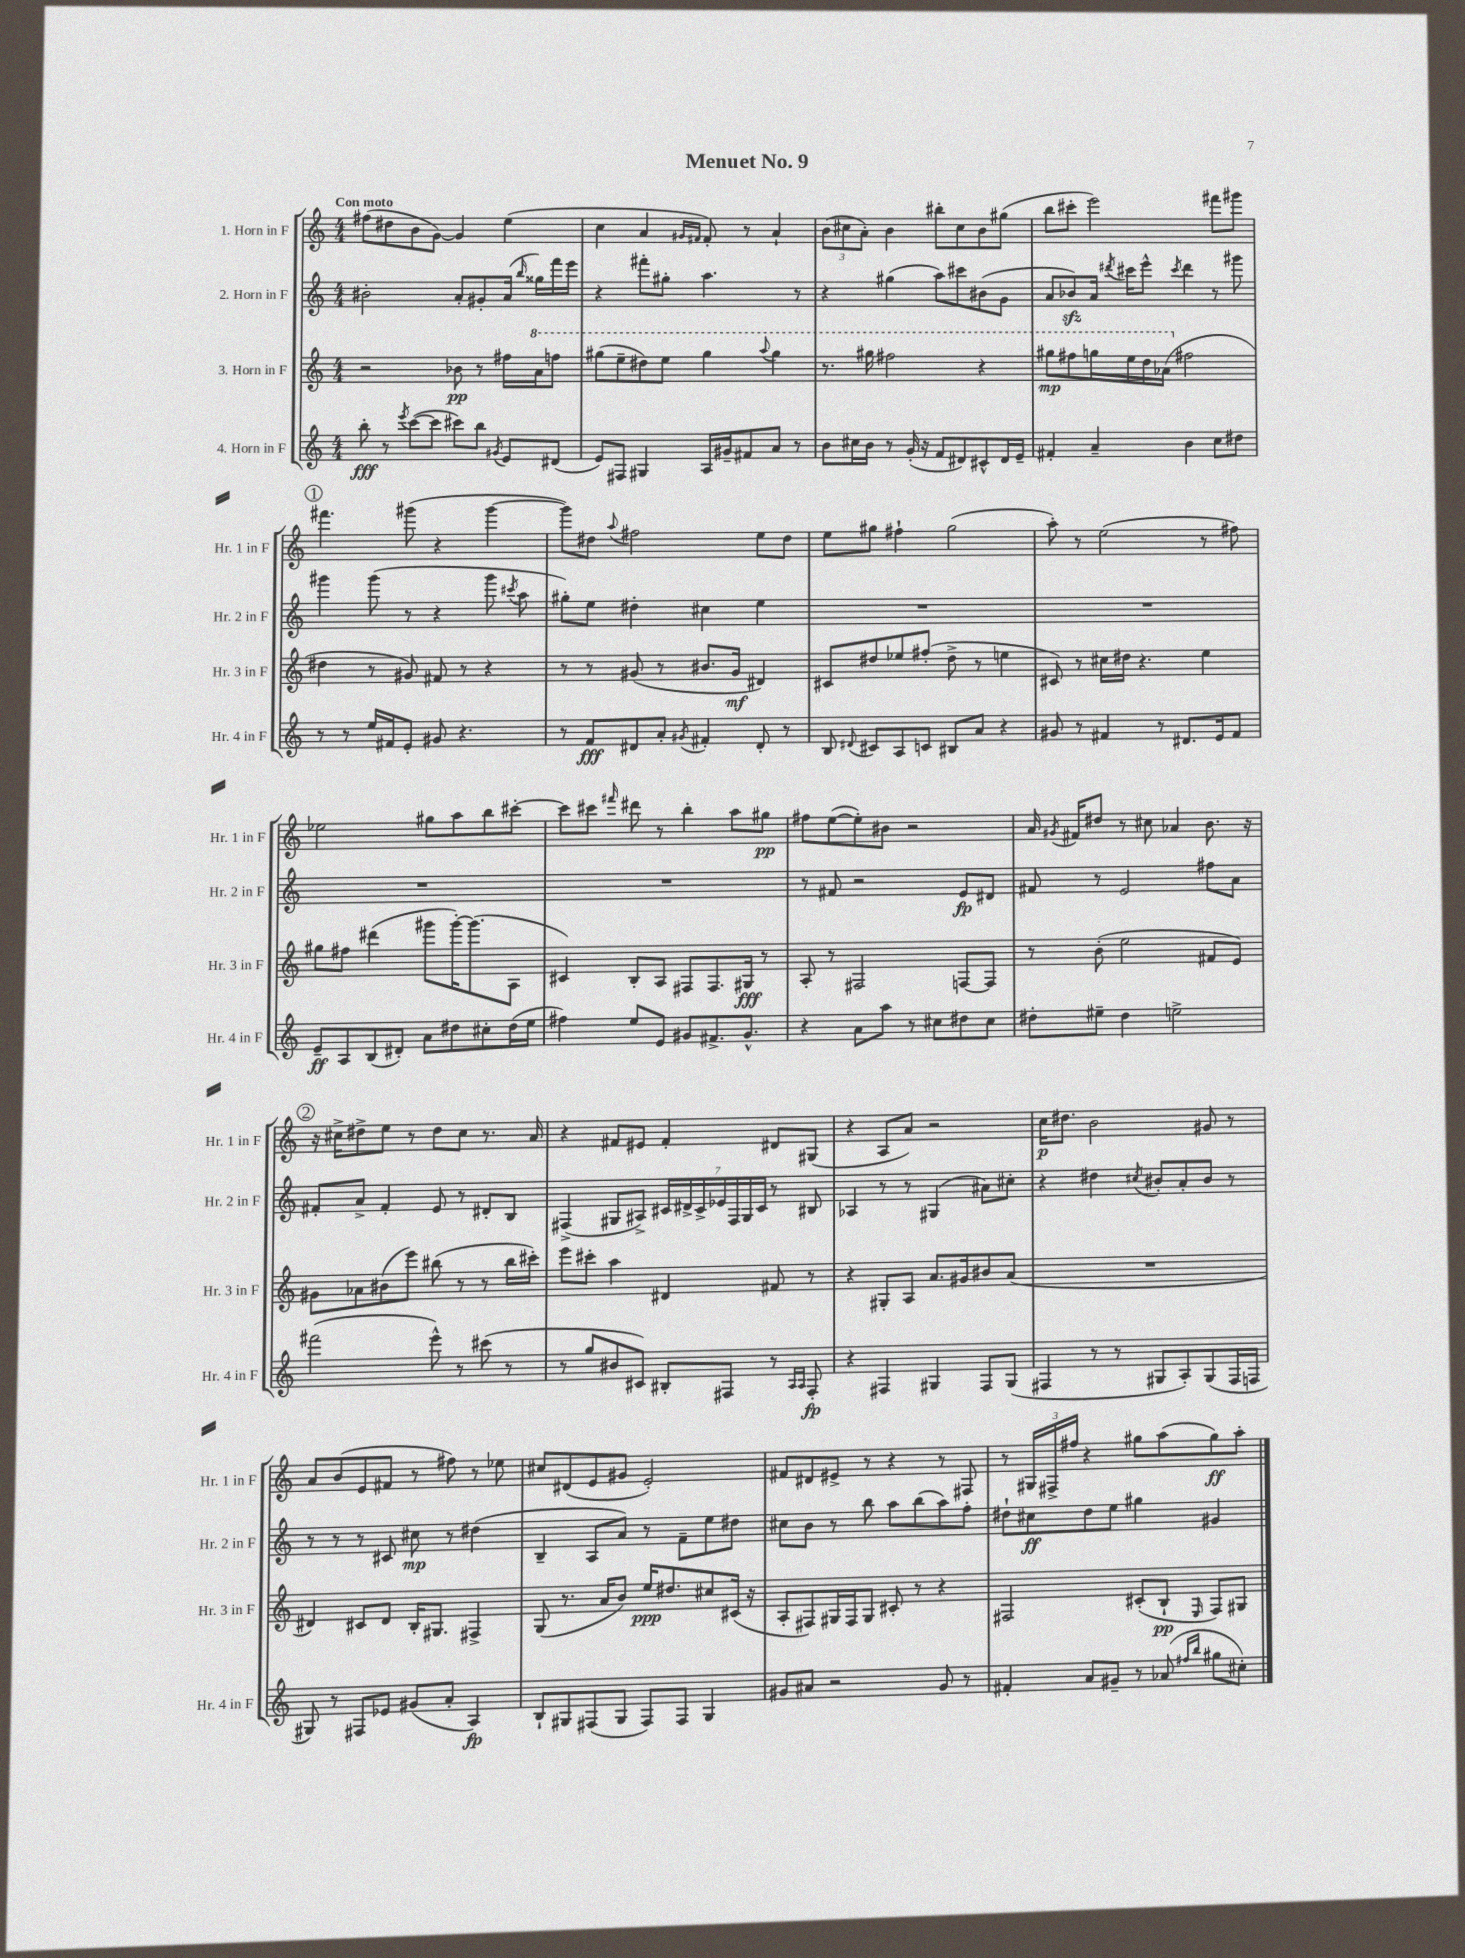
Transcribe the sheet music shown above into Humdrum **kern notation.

**kern	**dynam	**kern	**dynam	**kern	**dynam	**kern	**dynam
*part4	*part4	*part3	*part3	*part2	*part2	*part1	*part1
*staff4	*staff4	*staff3	*staff3	*staff2	*staff2	*staff1	*staff1
*I"4. Horn in F	*	*I"3. Horn in F	*	*I"2. Horn in F	*	*I"1. Horn in F	*
*I'Hr. 4 in F	*	*I'Hr. 3 in F	*	*I'Hr. 2 in F	*	*I'Hr. 1 in F	*
*clefG2	*	*clefG2	*	*clefG2	*	*clefG2	*
*k[]	*	*k[]	*	*k[]	*	*k[]	*
*M4/4	*	*M4/4	*	*M4/4	*	*M4/4	*
=1	=1	=1	=1	=1	=1	=1	=1
!	!	!	!	!	!	!LO:TX:a:B:t=Con moto	!
8bb'\	fff	2r	.	2b#X'\	.	(8ff#X\L	.
8r	.	.	.	.	.	8dd#X\	.
8qeee/	.	.	.	.	.	.	.
([8ccc\L	.	.	.	.	.	8b\	.
8ccc\J]	.	.	.	.	.	[8g\J)	.
8ccc#X\L)	.	8b-X\	pp	8a'/L	.	4g/]	.
8bb\J	.	8r	.	8g#X'/	.	.	.
8qg#X/	.	.	.	.	.	.	.
8e/L	.	16ff#X\LL	.	(16a/Jk	.	(4ee\	.
.	.	.	.	16qqbb/	.	.	.
*	*	*8va	*	*	*	*	*
.	.	16aa\J	.	16gg##X\LL)	.	.	.
(8d#X/J	.	8fffn\J	.	16fff\	.	.	.
.	.	.	.	16eee\JJ	.	.	.
=2	=2	=2	=2	=2	=2	=2	=2
8e/L)	.	(8ggg#X\L	.	4r	.	4cc\	.
8F#X/J	.	8eee~\	.	.	.	.	.
4G#X/	.	8ddd#X\)	.	8fff#X'\L	.	4a/	.
.	.	8eee\J	.	8gg#X'\J	.	.	.
.	.	.	.	.	.	16qqg#X/LL	.
.	.	.	.	.	.	16qqf#X/JJ	.
16A/LL	.	4ggg#\	.	4.aa\	.	8f#'/)	.
16g#X~/J	.	.	.	.	.	.	.
8f#X/	.	.	.	.	.	8r	.
.	.	8qqaaa/	.	.	.	.	.
8a/J	.	4ggg#\	.	.	.	4a`/	.
8r	.	.	.	8r	.	.	.
=3	=3	=3	=3	=3	=3	=3	=3
8b\L	.	8.r	.	4r	.	(12b\L	.
.	.	.	.	.	.	12cc#X\	.
16cc#X\L	.	.	.	.	.	.	.
.	.	.	.	.	.	12a'\J)	.
16b\JJ	.	16ggg#X\	.	.	.	.	.
8r	.	2fff#X\	.	(4gg#X\	.	4b\	.
(16g'/	.	.	.	.	.	.	.
16r	.	.	.	.	.	.	.
8f/L	.	.	.	8aa\L)	.	8bb#X'\L	.
8d#X/)	.	.	.	8ccc#X\	.	8cc#\	.
8c#X^^/	.	4r	.	(8b#X\	.	8b\	.
16d#/L	.	.	.	8g\J	.	(8gg#X\J	.
16e~/JJ	.	.	.	.	.	.	.
=4	=4	=4	=4	=4	=4	=4	=4
4f#X'/	.	8ggg#X\L	mp	8a/L	.	8bb\L	.
.	.	8fff#X\	.	8b-Xzz/)	.	8ccc#X'\J	.
4a~/	.	16gggn\L	.	16a/Jk	.	2eee\)	.
.	.	.	.	8qddd#X/	.	.	.
.	.	16eee\	.	16ccc#X\KL	.	.	.
.	.	16ddd\	.	8eee^^\J	.	.	.
.	.	(16aa-X\JJ	.	.	.	.	.
.	.	.	.	8qccc#/	.	.	.
*	*	*X8va	*	*	*	*	*
4b\	.	2ff#X\	.	4ddd#\	.	.	.
8cc\L	.	.	.	8r	.	8fff#X\L	.
8dd#X\J	.	.	.	8ggg#X\	.	8ggg#X\J	.
!!LO:LB:g=z
!!LO:REH:place=s1:t=1
=5	=5	=5	=5	=5	=5	=5	=5
8r	.	4dd#X\	.	4ggg#X\	.	4.fff#X\	.
8r	.	.	.	.	.	.	.
16ee/LL	.	8r	.	(8ggg#\	.	.	.
16f#X/J	.	.	.	.	.	.	.
8e'/J	.	8g#X/)	.	8r	.	(8ggg#X\	.
8g#X/	.	8f#X/	.	4r	.	4r	.
4.r	.	8r	.	.	.	.	.
.	.	4r	.	8ggg#\	.	[4ggg#\	.
.	.	.	.	8qccc#X/	.	.	.
.	.	.	.	8aa\	.	.	.
=6	=6	=6	=6	=6	=6	=6	=6
8r	.	8r	.	8gg#X'\L)	.	8ggg#\L])	.
8f/L	fff	8r	.	8ee\J	.	8dd#X\J	.
.	.	.	.	.	.	8qqaa/	.
8d#X/	.	(8g#X/	.	4dd#X'\	.	2ff#X\	.
8a'/J	.	8r	.	.	.	.	.
8qg#X/	.	.	.	.	.	.	.
4f#X'/	.	8.b#X/L	.	4cc#X\	.	.	.
.	.	16g#/Jk	mf	.	.	.	.
8d#'/	.	4d#X/)	.	4ee\	.	8ee\L	.
8r	.	.	.	.	.	8dd#\J	.
=7	=7	=7	=7	=7	=7	=7	=7
8B/	.	8c#X/L	.	1r	.	8ee\L	.
8qqd#X/	.	.	.	.	.	.	.
8c#X/L	.	8dd#X/	.	.	.	8gg#X\J	.
8A/	.	8ee-X/	.	.	.	4ff#X`\	.
8cn/J	.	(8ff#X'/J	.	.	.	.	.
8B#X/L	.	8dd#^\	.	.	.	(2gg#\	.
8a/J	.	8r	.	.	.	.	.
4r	.	4een\	.	.	.	.	.
=8	=8	=8	=8	=8	=8	=8	=8
8g#X/	.	8c#X/)	.	1r	.	8aa'\)	.
8r	.	8r	.	.	.	8r	.
4f#X/	.	16cc#X\LL	.	.	.	(2ee\	.
.	.	16dd#X\JJ	.	.	.	.	.
.	.	4.r	.	.	.	.	.
8r	.	.	.	.	.	.	.
8.d#X/L	.	.	.	.	.	.	.
.	.	4ee\	.	.	.	8r	.
16e/k	.	.	.	.	.	.	.
8f#/J	.	.	.	.	.	8ff#X\)	.
!!LO:LB:g=z
=9	=9	=9	=9	=9	=9	=9	=9
8e~/L	ff	8gg#X\L	.	1r	.	2ee-X\	.
8A/	.	8ff#X\J	.	.	.	.	.
(8B/	.	(4ddd#X\	.	.	.	.	.
8d#X'/J)	.	.	.	.	.	.	.
8a\L	.	8ggg#X\L	.	.	.	8gg#X\L	.
8dd#X\	.	[16ggg#'\K)	.	.	.	8aa\	.
.	.	(8.ggg#\]	.	.	.	.	.
8cc#X'\	.	.	.	.	.	8bb\	.
(16dd#\L	.	8A\J	.	.	.	[8ccc#X'\J	.
16ee\JJ	.	.	.	.	.	.	.
=10	=10	=10	=10	=10	=10	=10	=10
4ff#X\)	.	4c#X/)	.	1r	.	8ccc#\L]	.
.	.	.	.	.	.	8ccc#X\J	.
.	.	.	.	.	.	16qqfff#X/	.
8ee/L	.	8B'/L	.	.	.	8ddd#X\	.
8e/J	.	8A/J	.	.	.	8r	.
8g#X/L	.	8F#X/L	.	.	.	4bb'\	.
8.f#X^/	.	8.F#/	.	.	.	.	.
.	.	.	.	.	.	8aa\L	.
8.g#^^/J	.	16G#X/Jk	fff	.	.	.	.
.	.	8r	.	.	.	8gg#X\J	pp
=11	=11	=11	=11	=11	=11	=11	=11
4r	.	8A'/	.	8r	.	8ff#X\L	.
.	.	8r	.	8f#X/	.	([8ee\	.
8a\L	.	2F#X/	.	2r	.	8ee'\])	.
8aa\J	.	.	.	.	.	8b#X\J	.
8r	.	.	.	.	.	2r	.
8cc#X\L	.	.	.	.	.	.	.
8dd#X\	.	[8Fn/L	.	8e/L	fp	.	.
8cc#\J	.	8F/J]	.	8d#X/J	.	.	.
=12	=12	=12	=12	=12	=12	=12	=12
8dd#X'\L	.	8r	.	8f#X/	.	16a/	.
.	.	.	.	.	.	8qg#X/	.
.	.	.	.	.	.	16f#X/KL	.
8ee#X~\J	.	(8b'\	.	8r	.	8dd#X/J	.
4dd#\	.	2ee\	.	2e/	.	8r	.
.	.	.	.	.	.	8cc#X\	.
2een^\	.	.	.	.	.	4a-X/	.
.	.	8f#X/L	.	8ff#X\L	.	8.b\	.
.	.	8e/J)	.	8a\J	.	.	.
.	.	.	.	.	.	16r	.
!!LO:LB:g=z
!!LO:REH:place=s1:t=2
=13	=13	=13	=13	=13	=13	=13	=13
(2fff#X\	.	8g#X\L	.	8f#X'/L	.	16r	.
.	.	.	.	.	.	16cc#X^\KL	.
.	.	8a-X\	.	8a^/J	.	8dd#X^\	.
.	.	(8b#X\	.	4f#'/	.	8ee\J	.
.	.	8eee\J)	.	.	.	8r	.
8eee^^\)	.	(8bb#X\	.	8e/	.	8dd#\L	.
8r	.	8r	.	8r	.	8cc#\J	.
(8ccc#X\	.	8r	.	8d#X'/L	.	8.r	.
8r	.	16bb#\LL	.	8B/J	.	.	.
.	.	16ccc#X'\JJ)	.	.	.	16a/	.
=14	=14	=14	=14	=14	=14	=14	=14
8r	.	8eee\L	.	(4F#X^/	.	4r	.
8gg/L	.	8ccc#X'\J	.	.	.	.	.
8b#X/	.	4aa\	.	8G#X/L	.	8f#X/L	.
8c#X/J)	.	.	.	8A#X^/J)	.	8e#X/J	.
8B#X'/L	.	4d#X/	.	28c#X/LL	.	4f#'/	.
.	.	.	.	28d#X^/	.	.	.
.	.	.	.	28c#^/	.	.	.
.	.	.	.	28e-X/	.	.	.
8F#X/J	.	.	.	.	.	.	.
.	.	.	.	28F#/	.	.	.
.	.	.	.	28G#/	.	.	.
.	.	.	.	28c#/JJ	.	.	.
8r	.	8f#X/	.	8r	.	8d#X/L	.
16qqA/LL	.	.	.	.	.	.	.
16qqA/JJ	.	.	.	.	.	.	.
8F#'/	fp	8r	.	8B#X/	.	(8G#X/J	.
=15	=15	=15	=15	=15	=15	=15	=15
4r	.	4r	.	4A-X/	.	4r	.
4F#X/	.	8G#X'/L	.	8r	.	8A/L	.
.	.	8A/J	.	8r	.	8a/J)	.
4G#X/	.	8.a/L	.	(4G#X/	.	2r	.
.	.	16g#X/k	.	.	.	.	.
8F#/L	.	8b#X/	.	8a#X\L)	.	.	.
(8G#/J	.	(8a/J	.	8cc#X'\J	.	.	.
=16	=16	=16	=16	=16	=16	=16	=16
4F#X/	.	1r	.	4r	.	16cc\KL	p
.	.	.	.	.	.	8.dd#X\J	.
8r	.	.	.	4dd#X\	.	2b\	.
8r	.	.	.	.	.	.	.
.	.	.	.	8qcc#X/	.	.	.
8G#X/L	.	.	.	8b#X'/L	.	.	.
8A'/)	.	.	.	8a'/	.	.	.
(8G#/	.	.	.	8b#/J	.	8g#X/	.
16F#/L	.	.	.	8r	.	8r	.
16Fn/JJ	.	.	.	.	.	.	.
!!LO:LB:g=z
=17	=17	=17	=17	=17	=17	=17	=17
8G#X/)	.	4d#X/)	.	8r	.	8a/L	.
8r	.	.	.	8r	.	(8b/	.
8F#X/L	.	8c#X/L	.	8r	.	8e/	.
8e-X/J	.	8d#/J	.	8c#X/	.	8f#X/J	.
(8g#X/L	.	16B'/KL	.	8cc#X\	mp	8r	.
.	.	8.G#X/J	.	.	.	.	.
8a'/J	.	.	.	8r	.	8ff#X\)	.
4A/)	fp	4F#X^/	.	(4dd#X\	.	8r	.
.	.	.	.	.	.	8ee-X\	.
=18	=18	=18	=18	=18	=18	=18	=18
8B`/L	.	(8G/	.	4B~/	.	8cc#X/L	.
8G#X/	.	8.r	.	.	.	(8d#X/	.
(8F#X/	.	.	.	8A/L	.	8e/	.
.	.	16a/KL	.	.	.	.	.
8G#/J	.	8b/J)	.	8a/J)	.	8g#X/J	.
8F#/L)	.	16ee/KL	ppp	8r	.	2e'/)	.
.	.	8.dd#X/	.	.	.	.	.
8F#/J	.	.	.	8f~\L	.	.	.
4G#/	.	8cc#X/	.	8ee\	.	.	.
.	.	(16c#X/Jk	.	8dd#X\J	.	.	.
.	.	16r	.	.	.	.	.
=19	=19	=19	=19	=19	=19	=19	=19
8g#X/L	.	8A'/L	.	8cc#X\L	.	8f#X/L	.
8a#X/J	.	8F#X/)	.	8b\J	.	8d#X/	.
2r	.	16G#X/L	.	8r	.	8e#X^/J	.
.	.	16F#/J	.	.	.	.	.
.	.	8G#/J	.	8bb\	.	8r	.
.	.	8c#X'/	.	8aa\L	.	4r	.
.	.	8r	.	(8bb\	.	.	.
8g#/	.	4r	.	8aa\)	.	8r	.
8r	.	.	.	8ff'\J	.	8F#X/	.
=20	=20	=20	=20	=20	=20	=20	=20
4f#X'/	.	2F#X/	.	8dd#X`\L	.	8r	.
.	.	.	.	8cc#X\	ff	24G#X/LL	.
.	.	.	.	.	.	24F#X^/	.
.	.	.	.	.	.	24ff#X/JJ	.
8a/L	.	.	.	8dd#\	.	4r	.
8g#X~/J	.	.	.	8ee\J	.	.	.
8r	.	(8c#X'/L	.	4gg#X\	.	8gg#X\L	.
(8a-X/	.	8B`/J	pp	.	.	(8aa\	.
16qqff#X/LL	.	.	.	.	.	.	.
16qqbb/JJ	.	16qqE/	.	.	.	.	.
8gg#X\L	.	8F#/L)	.	4g#X/	.	8gg#\)	ff
8cc#X'\J)	.	8G#X/J	.	.	.	8aa'\J	.
==	==	==	==	==	==	==	==
*-	*-	*-	*-	*-	*-	*-	*-
